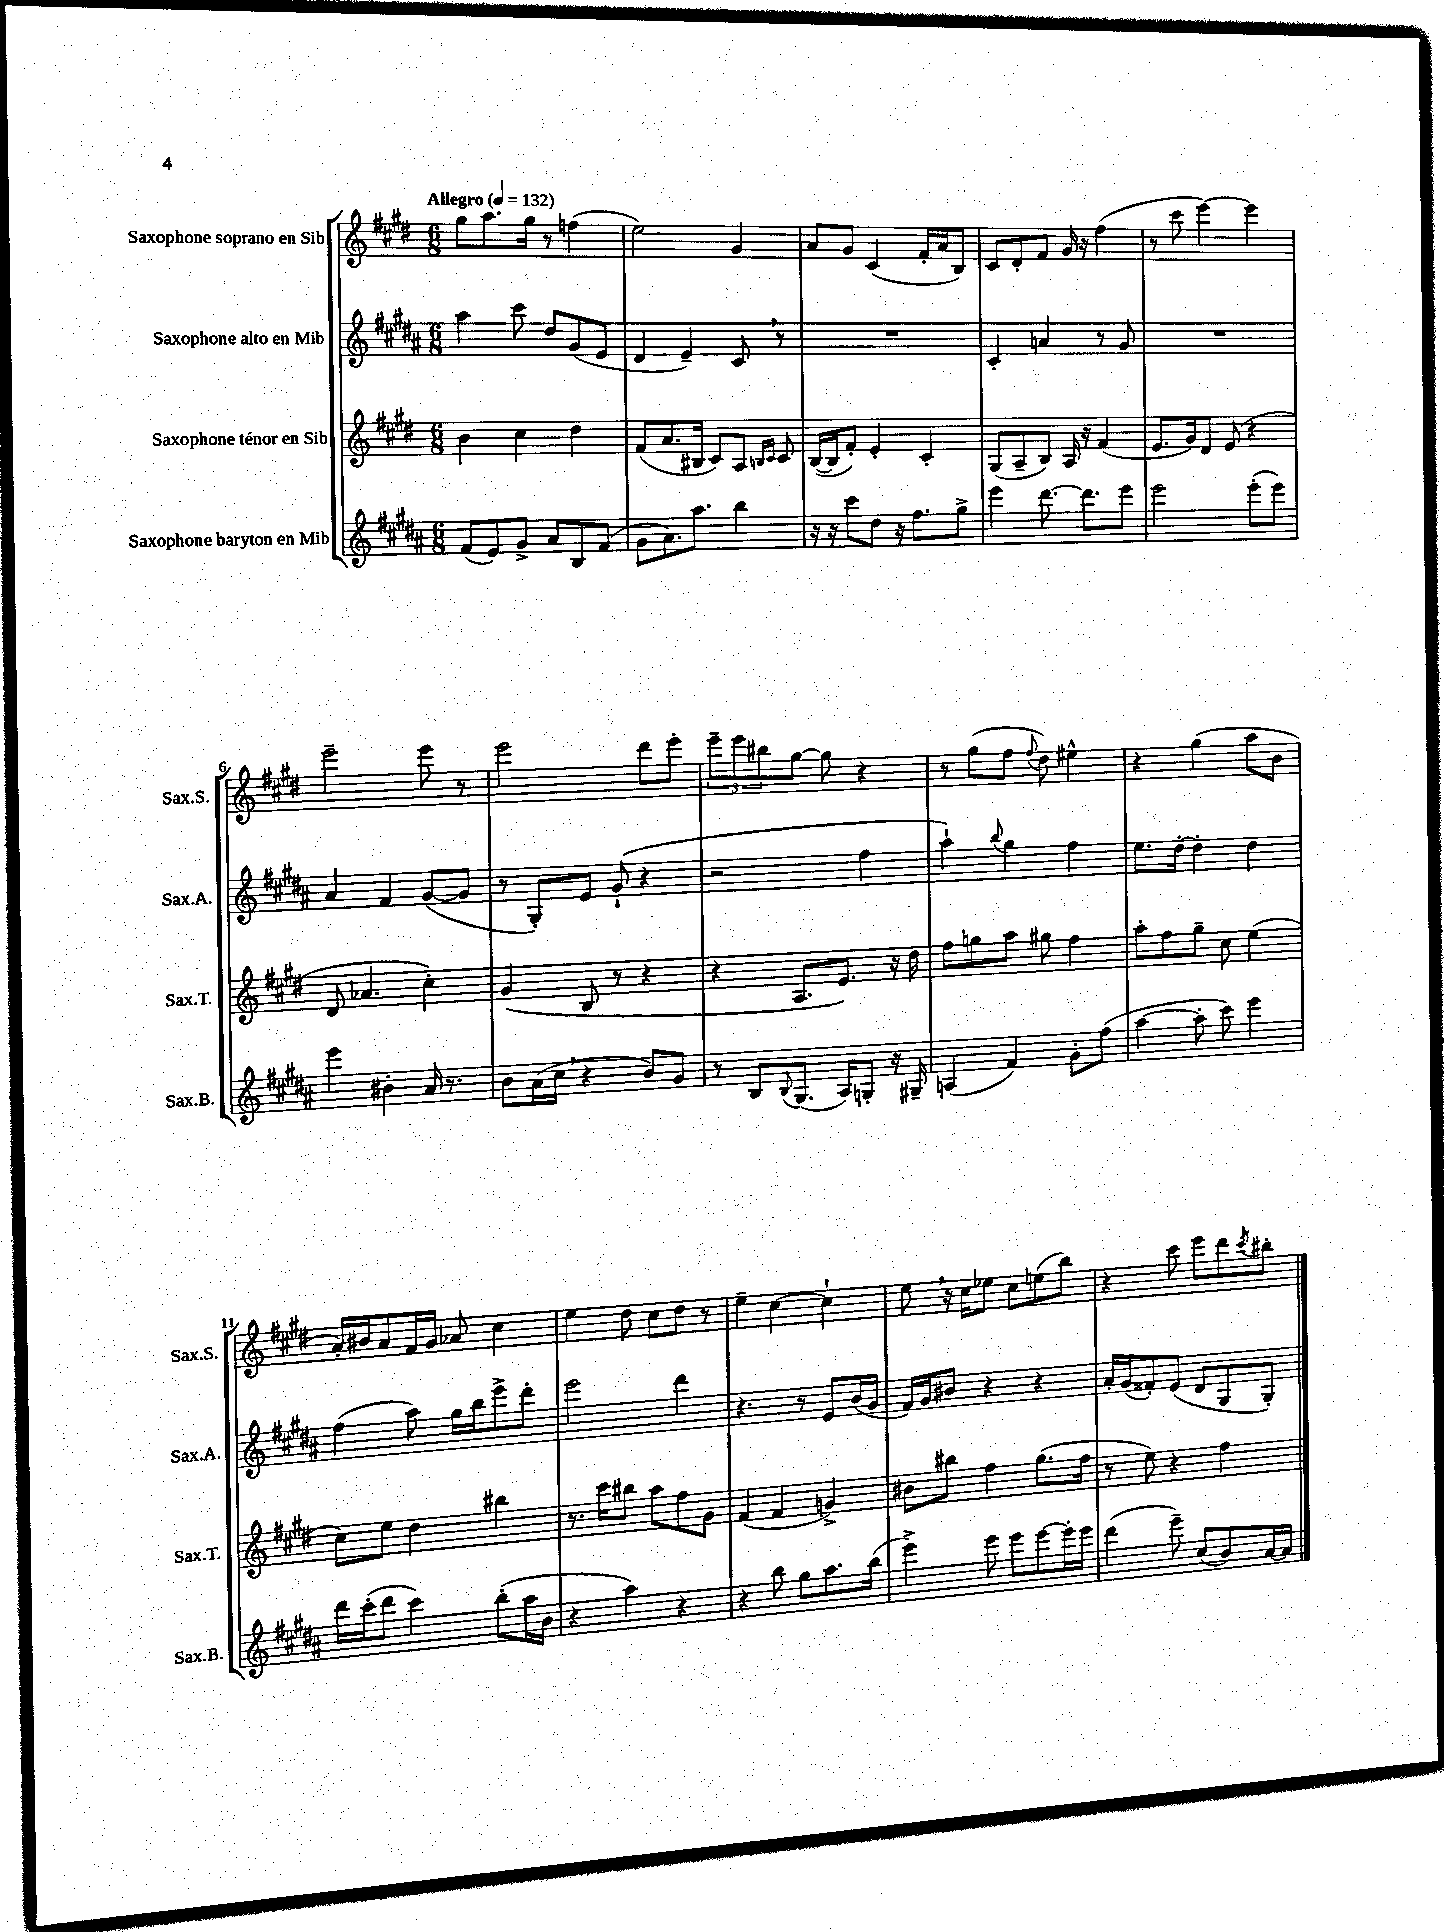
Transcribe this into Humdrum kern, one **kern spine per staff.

**kern	**kern	**kern	**kern
*part4	*part3	*part2	*part1
*staff4	*staff3	*staff2	*staff1
*I"Saxophone baryton en Mib	*I"Saxophone ténor en Sib	*I"Saxophone alto en Mib	*I"Saxophone soprano en Sib
*I'Sax.B.	*I'Sax.T.	*I'Sax.A.	*I'Sax.S.
*clefG2	*clefG2	*clefG2	*clefG2
*k[f#c#g#d#a#]	*k[f#c#g#d#]	*k[f#c#g#d#a#]	*k[f#c#g#d#]
*M6/8	*M6/8	*M6/8	*M6/8
*MM132	*MM132	*MM132	*MM132
=1	=1	=1	=1
!	!	!	!LO:TX:a:B:t=Allegro
(8f#/L	4b\	4aa#\	8gg#\L
8e/)	.	.	8.aa\
8g#^/J	4cc#\	8ccc#\	.
.	.	.	16gg#\Jk
8a#/L	.	8dd#/L	8r
8B/	4dd#\	(8g#/	(4ffn\
(8f#/J	.	8e/J	.
=2	=2	=2	=2
8g#\L	(8f#/L	4d#/	2ee\)
8.a#\)	8.a/	.	.
.	.	4e~/)	.
8.aa#\J	16B#X/Jk	.	.
.	8c#/L)	.	.
4bb\	8A/J	8c#,/	4g#/
.	16qqBn/LL	.	.
.	16qqc#/JJ	.	.
.	8c#/	8r	.
=3	=3	=3	=3
16r	([16B/LL	2.r	8a/L
16r	16B/J]	.	.
8ccc#\L	8f#'/J)	.	8g#/J
8dd#\J	4e'/	.	(4c#/
16r	.	.	.
8.ff#\L	.	.	.
.	4c#'/	.	16f#'/LL
.	.	.	16a/J
8gg#^\J	.	.	8B/J)
=4	=4	=4	=4
4eee\	(8G#/L	4c#'/	8c#/L
.	8A~/	.	8d#'/
[8.ddd#\	8B/J)	4an/	8f#/J
.	16A/	.	16g#/
8.ddd#\L]	16r	.	16r
.	(4f#/	8r	(4ff#\
8eee\J	.	8g#/	.
=5	=5	=5	=5
2eee\	8.e/L	2.r	8r
.	.	.	8ccc#\
.	16g#/k)	.	.
.	8d#/J	.	[4eee\)
.	(8e/	.	.
(8eee'\L	4r	.	4eee\]
8eee\J)	.	.	.
!!LO:LB:g=z
=6	=6	=6	=6
4eee\	8d#/	4a#/	2eee~\
.	4.a-X/	.	.
4b#X'\	.	4f#/	.
16a#/	4cc#'\)	([8g#/L	8eee\
8.r	.	.	.
.	.	8g#/J]	8r
=7	=7	=7	=7
8b\L	(4g#/	8r	2eee\
(16a#\L	.	8G#'/L)	.
16cc#,\JJ	.	.	.
4r	8B/	8e/J	.
.	8r	(8g#`/	.
8b/L)	4r	4r	8ddd#\L
8g#/J	.	.	8eee'\J
=8	=8	=8	=8
8r	4r	2r	12eee~\L
.	.	.	12eee\
8B/L	.	.	.
.	.	.	12bb#X\
8qqB/	.	.	.
(8.G#/J	8.A/L	.	[8gg#\J
.	.	.	8gg#\]
16A#/KL)	8.e/J)	.	.
8Gn'/J	.	4ff#\	4r
16r	16r	.	.
16G#X~/	16dd#\	.	.
=9	=9	=9	=9
(4An/	8ff#\L	4aa#`\)	8r
.	8ggn\	.	(8gg#\L
.	.	8qqbb/	.
4f#/)	8aa\J	4gg#\	8ff#\J
.	.	.	8qqff#/
.	8gg#X\	.	8dd#\)
8g#'\L	4ff#\	4ff#\	4ee#X^^\
(8ff#\J	.	.	.
=10	=10	=10	=10
[4aa#\	8aa'\L	8.ee\L	4r
.	8ff#\	.	.
.	.	[16dd#'\Jk	.
8aa#'\]	8gg#~\J	4dd#'\]	(4gg#\
8ccc#\)	8cc#\	.	.
4eee\	(4ee\	4dd#\	8aa\L
.	.	.	8b\J
!!LO:LB:g=z
=11	=11	=11	=11
16ddd#\LL	8cc#\L)	(4ff#\	16a'/LL)
(16ccc#'\J	.	.	16b#X/J
8ddd#\J	8ee\J	.	8a/
4ccc#\)	4dd#\	8aa#\)	16f#/L
.	.	.	16g#/JJ
.	.	16gg#\LL	8a-X/
.	.	16bb\J	.
(8bb'\L	4bb#X\	8eee^\	4cc#\
16aa#\L	.	8ddd#'\J	.
16b\JJ	.	.	.
=12	=12	=12	=12
4r	8.r	2eee\	4ee\
.	16ccc#\KL	.	.
4aa#\)	8bb#X\J	.	8dd#\
.	8aa\L	.	8cc#\L
4r	8ff#\	4ddd#\	8dd#\J
.	8g#\J	.	8r
=13	=13	=13	=13
4r	(4f#/	4.r	4ee~\
8bb\	4f#/	.	[4cc#\
8gg#\L	.	8r	.
8.aa#\	4gn^/)	8e/L	4cc#`\]
.	.	(16b/L	.
(16bb\Jk	.	16g#/JJ	.
=14	=14	=14	=14
4eee^\)	8b#X\L	16f#/LL)	8ee,\
.	.	16g#/J	.
.	8bb#X\J	8b#X/J	16r
.	.	.	16cc#\KL
8eee\	4ff#\	4r	8ee-X\J
8eee\L	.	.	8cc#\L
[8eee\	(8.gg#\L	4r	(8een\
16eee'\L]	.	.	8bb\J)
16eee\JJ	16ff#\Jk	.	.
=15	=15	=15	=15
(4ddd#\	8r	16a#'/LL	4r
.	.	(16g#/J	.
.	8ee\)	8f##X'/)	.
8eee~\)	4r	(8e/J	8ccc#\
(8cc#/L	.	8d#/L	8eee\L
8b/)	4ff#\	8G#/	8ddd#\
.	.	.	8qccc#/
[16a#/L	.	8G#'/J)	8bb#X'\J
16a#/JJ]	.	.	.
==	==	==	==
*-	*-	*-	*-
